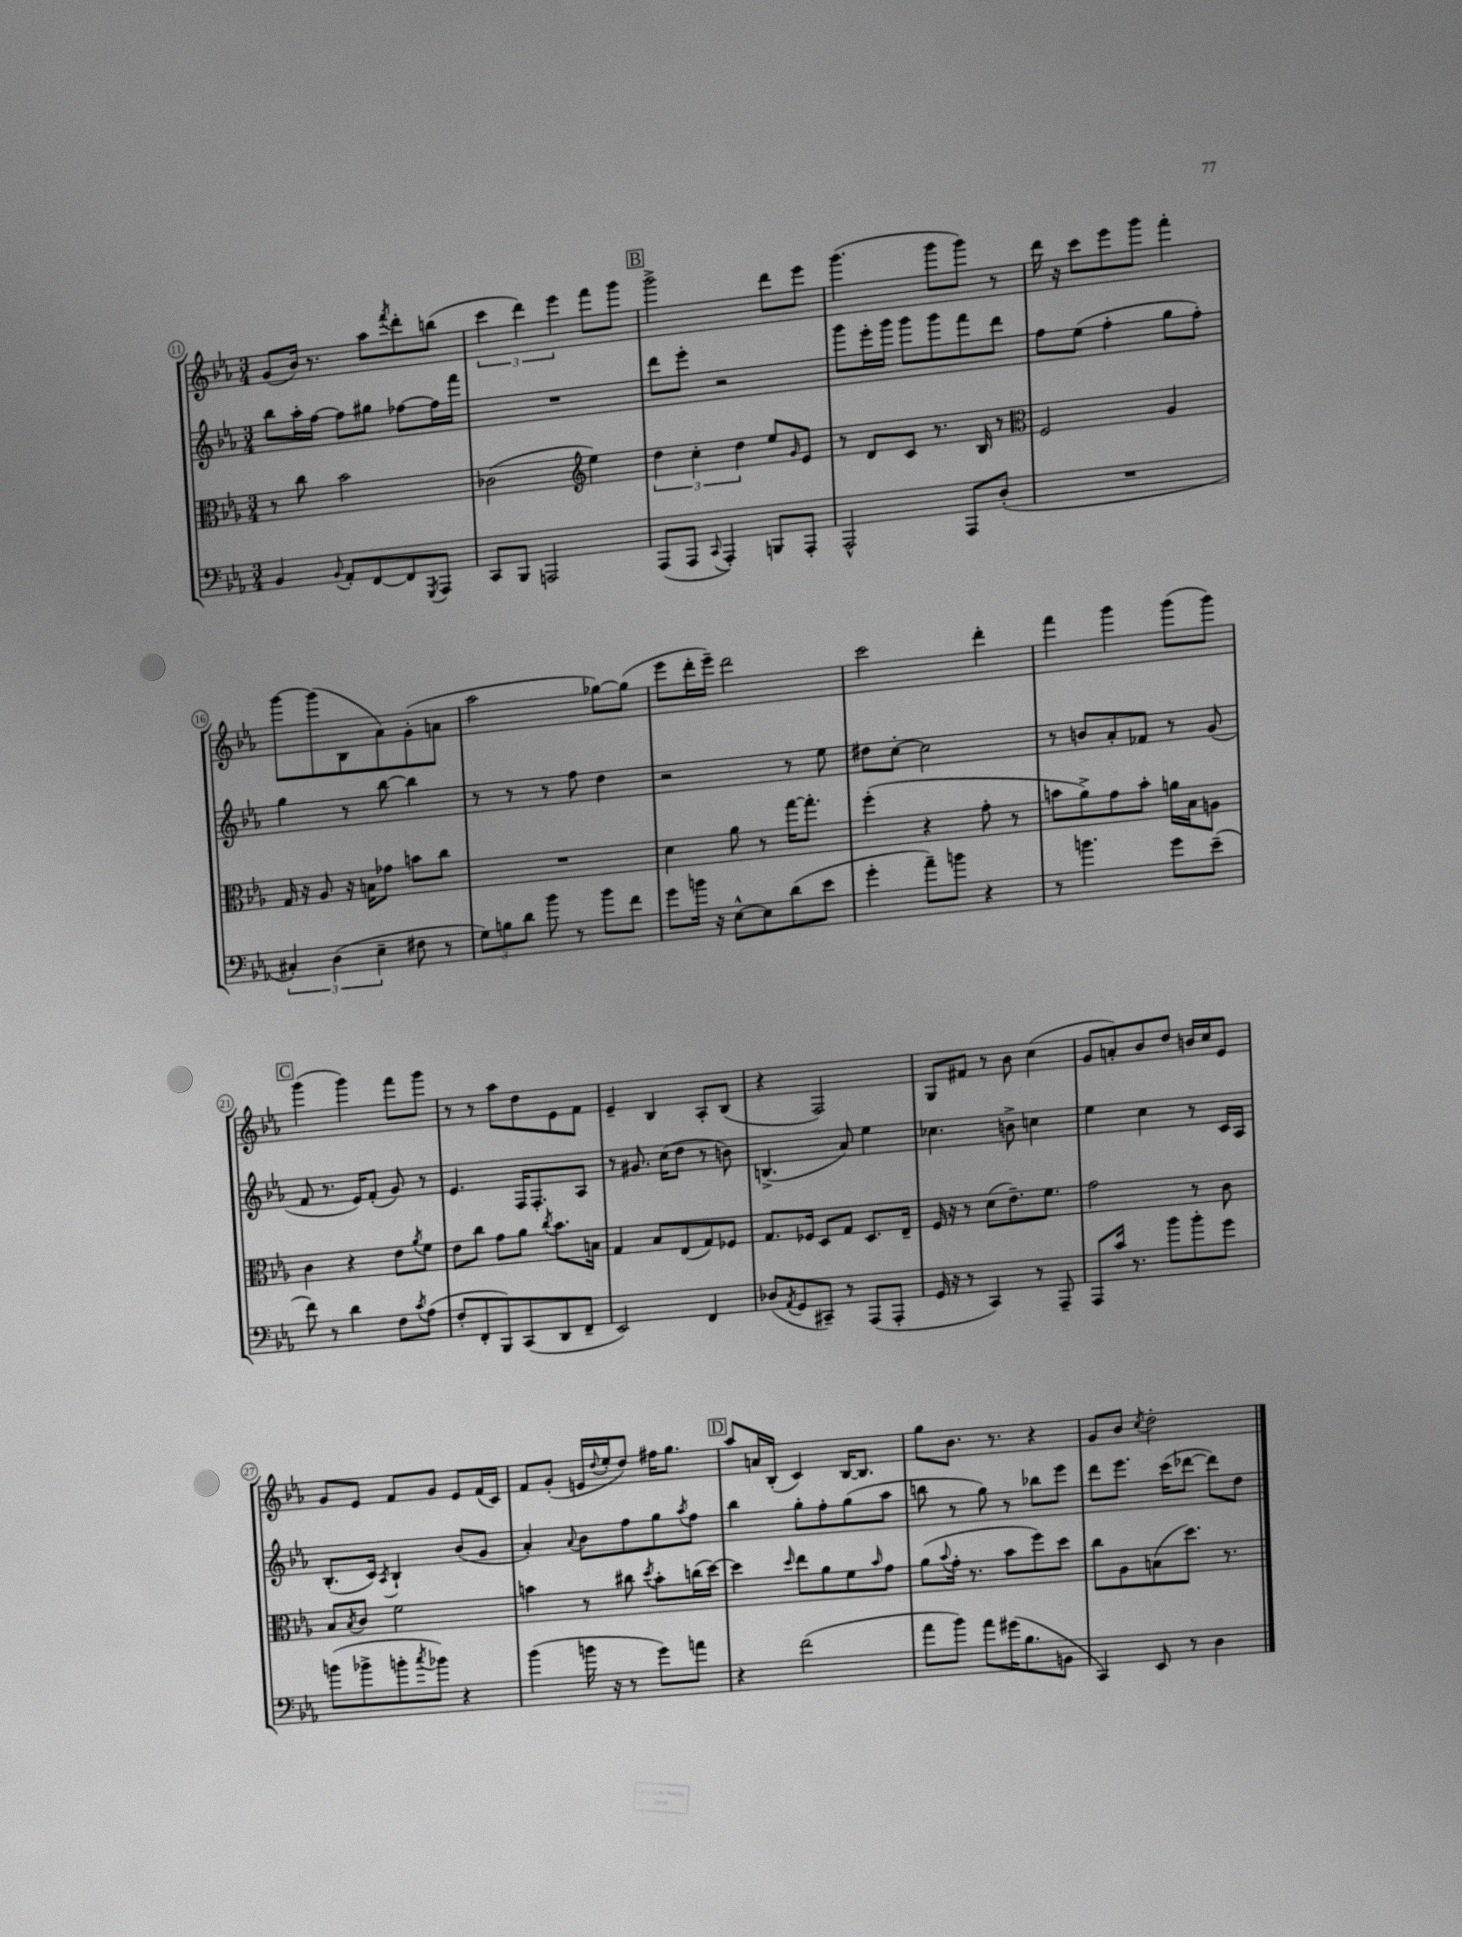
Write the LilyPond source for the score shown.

<<
\new StaffGroup <<
\new Staff = "s0" {
    \clef treble \key ees \major \numericTimeSignature \time 3/4
    g'8( bes'16) r8. aes''8 \acciaccatura { f'''8 } d'''8-. b''8( |
    \tuplet 3/2 { c'''4 d'''4) ees'''4 } f'''8 g'''8 |
    \mark \markup { \box "B" } g'''2-> d'''8 ees'''8 |
    g'''4.( g'''8 g'''8) r8 |
    d'''16 r16 c'''8 ees'''8 g'''8 f'''4-. |
    g'''8~ g'''8( bes8 aes'8) g'8-.( a'8 |
    aes''2 ges''8~) ges''8( |
    ees'''8 d'''16-. ees'''16--) d'''2 |
    c'''2 d'''4-. |
    f'''4 g'''4 g'''8( g'''8) |
    \mark \markup { \box "C" } g'''4( g'''4) f'''8 g'''8 |
    r8 r8 aes''8 d''8 ees'8 f'8 |
    ees'4-- bes4 aes8-. bes8( |
    r4 f2) |
    g8 fis'8 r8 bes'8 c''4( |
    g'8 a'8-.) bes'8 d''8 b'16 c''16 ees'8 |
    g'8 ees'8 f'8 g'8 ees'8 f'16( c'16) |
    f'8 g'8-.( e'16 \appoggiatura { d''8 } ees''16-. d''8) fis''16 g''8. |
    \mark \markup { \box "D" } aes''8 a'16 bes16-.( c'4) bes16~ bes8. |
    g''8 bes'8. r8. r4 |
    g'8 bes'8 \acciaccatura { c''8 } d''2-. \bar "|." |
}
\new Staff = "s1" {
    \clef treble \key ees \major \numericTimeSignature \time 3/4
    bes''8 aes''16-. f''16~ f''8 gis''8 fes''8~ fes''16 f'''16 |
    R2. |
    \mark \markup { \box "B" } d'''8 ees'''8-. r2 |
    g'''8 ees'''16-. g'''16 g'''8 g'''8 f'''8 d'''8 |
    f''8 ees''8( f''4-. g''8 f''8-.) |
    g''4 r8 bes''8~ bes''4 |
    r8 r8 r8 f''8 d''4 |
    r2 r8 ees''8 |
    dis''8 c''8~-. c''2 |
    r8 b'8 aes'8-. fes'8 r8 g'8( |
    \mark \markup { \box "C" } f'8 r8. ees'16) f'8-.( g'8) r8 |
    ees'4. f16 f8.-. aes8 |
    r8 gis'8. c''16( d''8 r8 b'8) |
    b4.->( aes'8) ees''4 |
    ces''4. b'8-> c''4 |
    ees''4 c''4 r8 c'16 aes16 |
    bes8.-.( c'16) \acciaccatura { aes8 } bes4-! bes'8( g'8 |
    aes'4-.) \appoggiatura { aes'8 } bes'8 f''8 g''8 \acciaccatura { aes''8 } f''8 |
    \mark \markup { \box "D" } bes''4 g''8-. f''8-. g''8( aes''8 |
    b''8 r8 g''8) r8 bes''8 ees'''8 |
    d'''8 ees'''8. c'''16( des'''8~ des'''8) d''8 \bar "|." |
}
\new Staff = "s2" {
    \clef alto \key ees \major \numericTimeSignature \time 3/4
    r8 c''8 bes'2 |
    ces'2( \clef treble ees''4) |
    \mark \markup { \box "B" } \tuplet 3/2 { d''4 c''4-. d''4 } ees''8 \grace { g'16 } ees'8 |
    r8 d'8 c'8 r8. bes16 r8 |
    \clef alto f2 aes4 |
    g16 r16 aes8 r16 b16 ges'8 b'8 c''8 |
    R2. |
    d'4 aes'8 r8 g''16~ g''8.-. |
    f''4-.( r4 g'8-. r8 |
    b'8 aes'8->) g'8 b'8-. a'16 bes16 a8 |
    \mark \markup { \box "C" } c'4 r4 ees'8 \acciaccatura { aes'8 } f'8 |
    ees'8 c''8 g'8 aes'8 \acciaccatura { c''8 } bes'8. b16 |
    g4 bes8 ees8( g8) fes8 |
    g8. fes16 d8 g8 d8. ees16-- |
    f16 r16 r8 d'8( ees'8.--) f'8. |
    g'2 r8 c'8 |
    bes8 \acciaccatura { bes8 } c'8 f'2 |
    b'4 r8 cis''8 \acciaccatura { d''8 } b'8-. c''16( d''16~) |
    \mark \markup { \box "D" } d''4 \grace { d''16 } ees''8 aes'8 f'8 \grace { bes'16 } g'8 |
    aes'8( \appoggiatura { bes'8 } g'16-. r8. bes'8 f''8) d''8 |
    c''8 aes8 b8( d''8.) r8. \bar "|." |
}
\new Staff = "s3" {
    \clef bass \key ees \major \numericTimeSignature \time 3/4
    bes,4 \appoggiatura { bes,8 } aes,8-. f,8~ f,8 \acciaccatura { g,,8 } aes,,8 |
    c,8 bes,,8 a,,2 |
    \mark \markup { \box "B" } aes,,8( aes,,8 \appoggiatura { c,8 } aes,,4-.) b,,8 aes,,8-. |
    aes,,2-^ aes,,8 d8-.( |
    R2. |
    \tuplet 3/2 { cis4-.) d4( ees4-- } fis8 r8 |
    \tuplet 3/2 { g8) b8 d'8 } bes'8 r8 bes'8 f'8 |
    g'8 b'16 r16 ees8~-^ ees8 d'8( ees'8 |
    g'4-. aes'8--) b'8 r4 |
    r8 b'4. g'8 ees'8--( |
    \mark \markup { \box "C" } f'8) r8 d'4 f8 \acciaccatura { c'8 } aes8( |
    f8-. f,8-. bes,,8) c,8( d,8 f,8-- |
    ees,2) f,4 |
    des8( \acciaccatura { aes,8 } g,8 cis,8--) r8 aes,,8( aes,,8-. |
    g,16 r16 r8 c,4) r8 aes,,8-- |
    aes,,8 c'16 r8. bes'8 bes'8-. g'8 |
    b'8( bes'8-> b'8-. \acciaccatura { c''8 } bes'8) r4 |
    bes'4( b'16 r16 r8 g'8) a'8 |
    \mark \markup { \box "D" } r4 f'2( |
    aes'8 bes'8) aes'8 gis'16( bes8. b,8 |
    c,4) ees,8 r8 d4 \bar "|." |
}
>>
>>
\layout { \context { \Score currentBarNumber = #11 \override BarNumber.stencil = #(make-stencil-circler 0.1 0.3 ly:text-interface::print) } }
